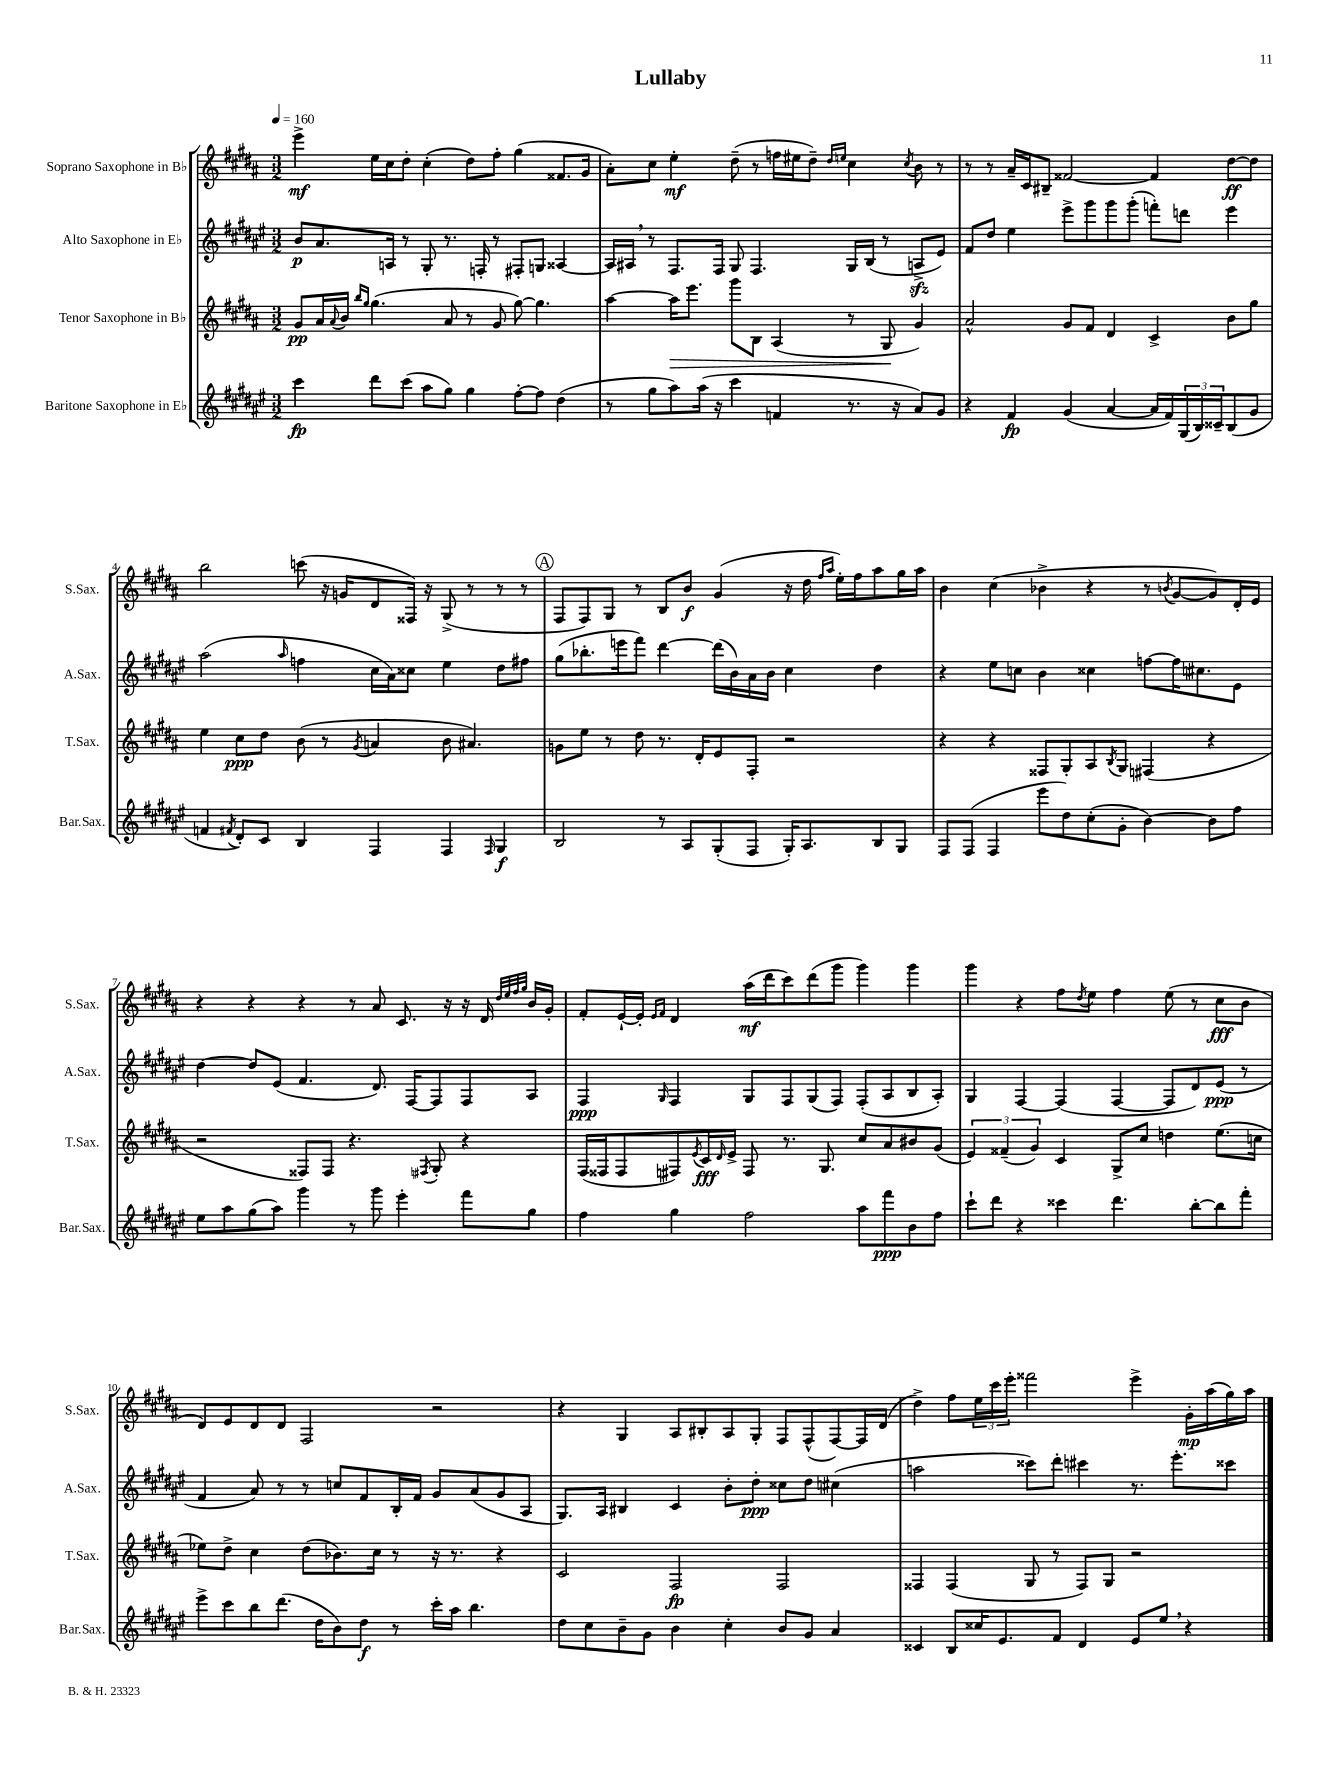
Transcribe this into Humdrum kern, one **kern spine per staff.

**kern	**kern	**kern	**kern
*staff4	*staff3	*staff2	*staff1
*clefG2	*clefG2	*clefG2	*clefG2
*k[f#c#g#d#a#e#]	*k[f#c#g#d#a#]	*k[f#c#g#d#a#e#]	*k[f#c#g#d#a#]
*M3/2	*M3/2	*M3/2	*M3/2
*MM160	*MM160	*MM160	*MM160
4ccc#\	8g#/L	8b/L	4eee^\
.	16a#/L	8.a#/	.
.	8qqa#/	.	.
.	16b/JJ	.	.
.	16qqbb/LL	.	.
.	16qqgg#/JJ	.	.
8ddd#\L	(4.gg#\	.	16ee\LL
.	.	16A/Jk	16cc#\J
(8ccc#\J	.	8r	8dd#'\J
8aa#\L	.	8G#'/	(4cc#'\
8gg#\J)	8a#/	8.r	.
4gg#\	8r	.	8dd#\L)
.	.	16F'/	.
.	8g#/	8r	8ff#'\J
[8ff#'\L	[8gg#\)	8F#'/L	(4gg#\
8ff#\]J	4.gg#\]	8G/J	.
(4dd#\	.	[4A##/	8.f##/L
.	.	.	16g#/Jk
=	=	=	=
8r	[4aa#\	16A##/]LL	8a#'\L)
.	.	16A#/JJ	.
8gg#\L	.	8r	8cc#\J
8aa#\)	16aa#\]LK	8.F#/L	4ee'\
.	8.eee\J	.	.
(16aa#\Jk	.	.	.
16r	.	16F#/Jk	.
4ccc#\	8ggg#\L	8G#/	(8dd#~\
.	8B\J	4.F#/	8r
4f/	(4A#/	.	16ff\LL
.	.	.	16ee#\J
.	.	.	8dd#~\J)
.	.	.	16qqdd#/LL
.	.	.	16qqee/JJ
8.r	8r	16G#/LL	4cc#\
.	.	(16B/JJ	.
.	8G#/	8r	.
16r	.	.	.
.	.	.	8qcc#/
8a#/L)	4g#/)	8A^/L	8b\
8g#/J	.	8e#/J)	8r
=	=	=	=
4r	2a#^^/	8f#/L	8r
.	.	8dd#/J	8r
4f#/	.	4ee#\	16a#~/LL
.	.	.	16c#/J
.	.	.	8B#~/J
(4g#/	8g#/L	8eee#^\L	[2f##/
.	8f#/J	8ggg#\	.
[4a#/	4d#/	8ggg#\	.
.	.	(8ggg#'\J	.
16a#/]LL	4c#^/	8fff'\L)	4f##/]
16f#/)	.	.	.
(24G#/	.	8ddd\J	.
24B/)	.	.	.
24c##~/J	.	.	.
(8B/	8b\L	4eee#\	[8dd#\L
8g#/J	8gg#\J	.	8dd#\]J
=	=	=	=
4f/	4ee\	(2aa#\	2bb\
8qf#/	.	.	.
8d#'/L)	8cc#\L	.	.
8c#/J	8dd#\J	.	.
.	.	16qqaa#/	.
4B/	(8b\	4ff\	(8ccc\
.	8r	.	16r
.	.	.	16g/LK
.	8qg#/	.	.
4F#/	4a/	16cc#\LL	8d#/
.	.	16a#\J)	.
.	.	8cc##\J	16F##/Jk)
.	.	.	16r
4F#/	8b\	4ee#\	(8G#^/
.	4.a#/)	.	8r
16qqF#/	.	.	.
4G#/	.	8dd#\L	8r
.	.	8ff#\J	8r
=	=	=	=
2B/	8g\L	(8gg#\L	8F#/L
.	8ee\J	8.bb-'\	8F#/)
.	8r	.	8G#/J
.	.	16eee\k	.
.	8dd#\	8fff#\J)	8r
8r	8.r	[4ddd#\	8B/L
8A#/L	.	.	8b/J
.	16d#'/LK	.	.
(8G#'/	8e/	(16ddd#\]LL	(4g#/
.	.	16b\)	.
8F#/J	8F#'/J	16a#\	.
.	.	16b\JJ	.
16G#'/LK)	2r	4cc#\	16r
8.A#/	.	.	16dd#\
.	.	.	16qqff#/LL
.	.	.	16qqaa#/JJ
.	.	.	16ee'\LL)
.	.	.	16ff#\J
8B/	.	4dd#\	8aa#\
8G#/J	.	.	16gg#\L
.	.	.	16aa#\JJ
=	=	=	=
8F#/L	4r	4r	4b\
(8F#/J	.	.	.
4F#/	4r	8ee#\L	(4cc#\
.	.	8cc\J	.
8eee#\L	8F##/L	4b\	4b-^\
8dd#\)	8G#'/	.	.
(8cc#'\	8A#/	4cc##\	4r
.	8qB/	.	.
8g#'\J	8G#/J	.	.
[4b\)	(4F#/	[8ff\L	8r
.	.	.	8qb/
.	.	16ff\]K	[8g#/L
.	.	8.cc#\	.
8b\]L	4r	.	8g#/])
8ff#\J	.	8e#\J	16d#'/L
.	.	.	16e/JJ
=	=	=	=
8ee#\L	2r	[4dd#\	4r
8aa#\	.	.	.
(8gg#\	.	8dd#/]L	4r
8aa#\J)	.	(8e#/J	.
4ggg#\	8F##/L)	4.f#/	4r
.	8F##/J	.	.
8r	4.r	.	8r
8ggg#\	.	8.d#/)	8a#/
4eee#'\	.	.	8.c#/
.	.	[16F#/LK	.
.	8qF#/	.	.
.	8G#'/	8F#/]	.
.	.	.	16r
8fff#\L	4r	8F#/	16r
.	.	.	16d#/
.	.	.	32qqdd#/LLL
.	.	.	32qqee/
.	.	.	32qqff#/
.	.	.	32qqgg#/JJJ
8gg#\J	.	8A#/J	16b/LL
.	.	.	16g#'/JJ
=	=	=	=
4ff#\	(16F#/LL	4F#/	8f#'/L
.	16F##/J	.	.
.	8F##/	.	[16e`/L
.	.	.	16e'/]JJ
.	.	.	16qqe/LL
.	.	16qqG#/	16qqf#/JJ
4gg#\	8F#/)	4F#/	4d#/
.	8qe/	.	.
.	16c#/L	.	.
.	16qqd#/	.	.
.	16e^/JJ	.	.
2ff#\	8F#/	8G#/L	(16aa#\LL
.	.	.	16ddd#\J
.	8.r	8F#/	8ccc#\)
.	.	(8G#/	(8ddd#\
.	8.G#/	.	.
.	.	8F#/J)	8ggg#\J
8aa#\L	8cc#/L	(8F#'/L	4ggg#\)
8fff#\	8a#/	8A#/	.
8b\	8b#/	8B/	4ggg#\
8ff#\J	(8g#/J	8A#'/J)	.
=	=	=	=
8ccc#`\L	6e/)	4G#/	4ggg#\
8ddd#\J	.	.	.
.	(6f##~/	.	.
4r	.	[4F#/	4r
.	6g#/)	.	.
4ccc##\	4c#/	(4F#/]	8ff#\L
.	.	.	8qdd#/
.	.	.	8ee\J
4.ddd#\	8G#^/L	[4F#/	4ff#\
.	8cc#/J	.	.
.	4dd\	8F#/]L	(8ee\
[8bb'\L	.	8d#/)	8r
8bb\]	(8.ee\L	(8e#/J	8cc#\L
8fff#'\J	.	8r	8b\J
.	16cc\Jk	.	.
=	=	=	=
8eee#^\L	8ee-\L)	4f#/	8d#/L)
8ccc#\	8dd#^\J	.	8e/
8bb\	4cc#\	8a#/)	8d#/
(8.ddd#\J	.	8r	8d#/J
.	(8dd#\L	8r	2F#/
16dd#\LK	.	.	.
8b\)	8.b-\)	8cc/L	.
8dd#\J	.	8f#/	.
.	16cc#\Jk	.	.
8r	8r	16B'/L	.
.	.	16f#/JJ	.
16ccc#'\LL	16r	8g#/L	2r
16aa#\JJ	8.r	.	.
4.bb\	.	(8a#/	.
.	4r	8g#/	.
.	.	8A#/J	.
=	=	=	=
8dd#\L	2c#/	8.G#/L)	4r
8cc#\	.	.	.
.	.	16A#/Jk	.
8b~\	.	4B#/	4G#/
8g#\J	.	.	.
4b\	2F#/	4c#/	8A#/L
.	.	.	8B#'/
4cc#'\	.	8b'\L	8A#/
.	.	8dd#'\J	8G#'/J
8b/L	2F#/	8cc##\L	8F#/L
8g#/J	.	8dd#\J	(8F#^^/
4a#/	.	(4cc#\	[8F#/)
.	.	.	16F#/]L
.	.	.	(16d#/JJ
=	=	=	=
4c##/	4F##/	2aa\	4dd#^\)
8B/L	(4F##/	.	8ff#\L
16cc##/K	.	.	24ee\L
.	.	.	24ccc#\
8.e#/	.	.	.
.	.	.	24eee'\JJ
.	8G#/	8ccc##\L)	2fff##\
8f#/J	8r	8ddd#'\J	.
4d#/	8F##/L)	4ccc#\	.
.	8G#/J	.	.
8e#/L	2r	8.r	4eee^\
8ee#/J	.	.	.
.	.	8.eee#'\L	.
4r	.	.	16g#'\LL
.	.	.	(16aa#\
.	.	8ccc##\J	16gg#\)
.	.	.	16aa#\JJ
==	==	==	==
*-	*-	*-	*-
